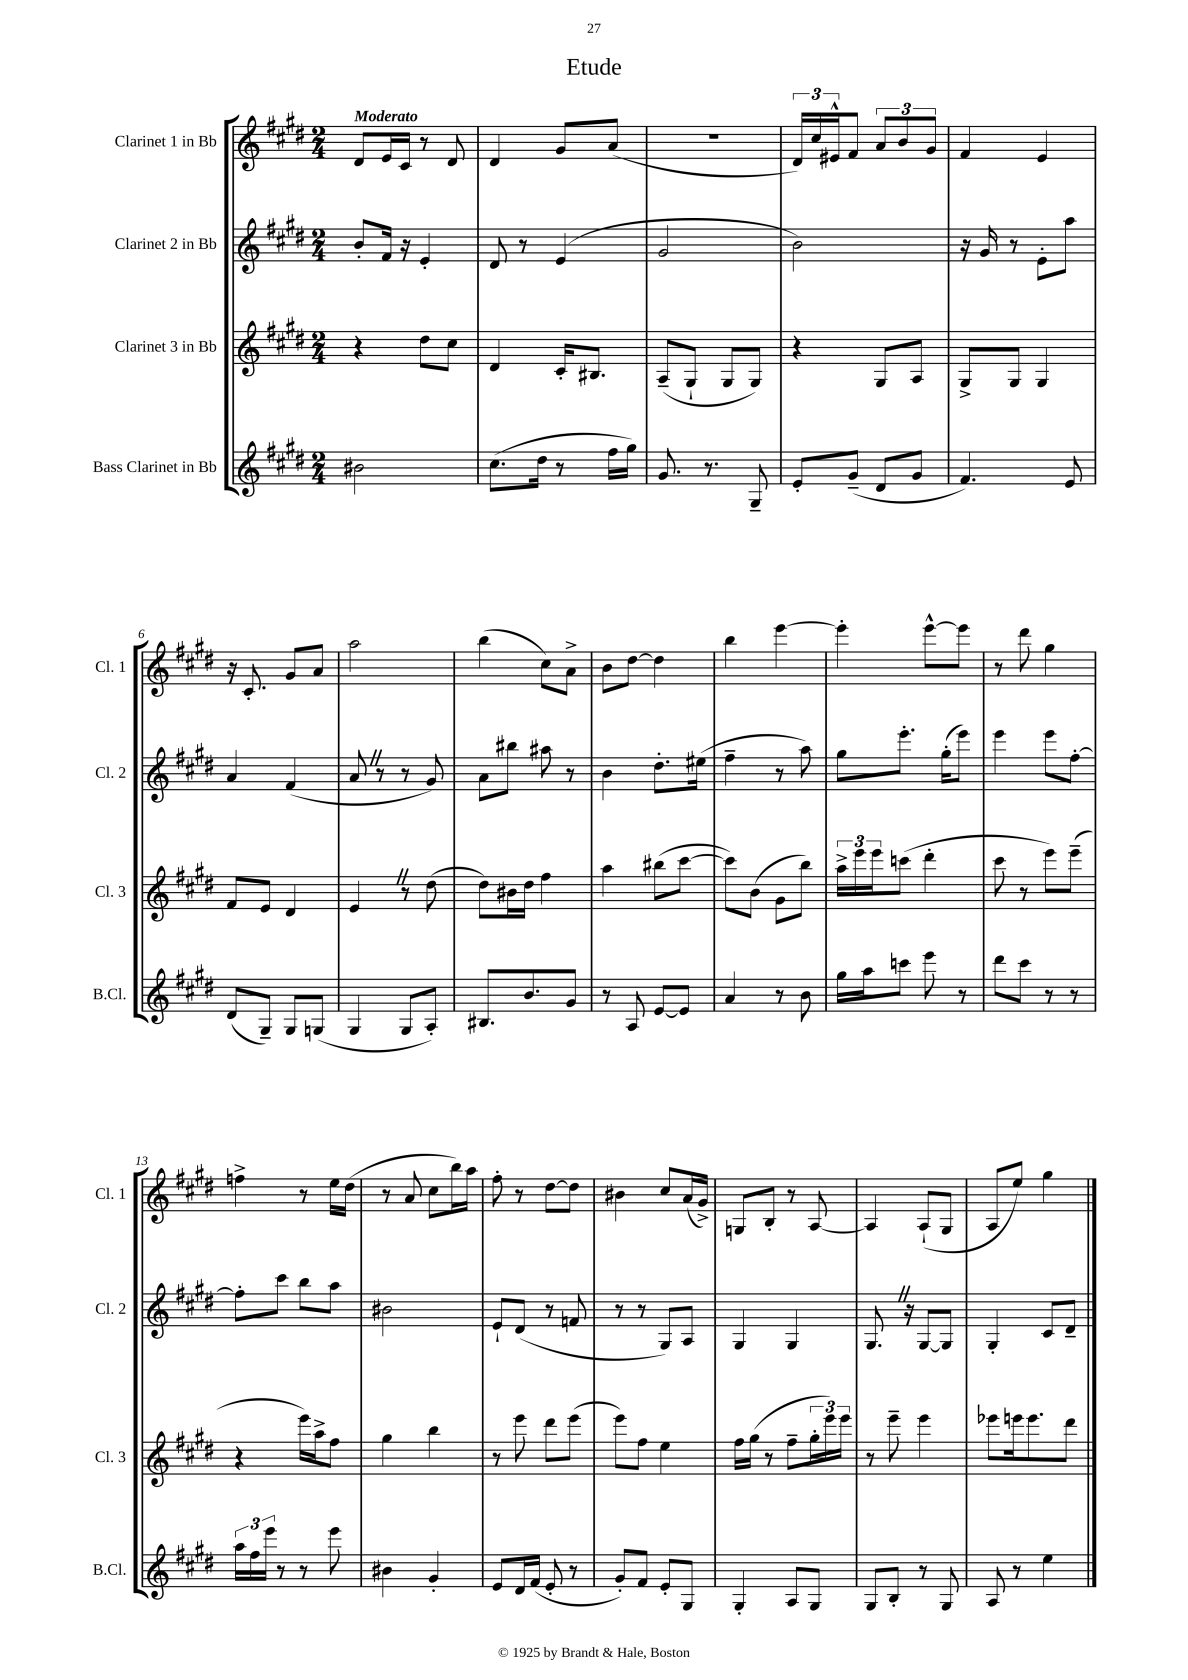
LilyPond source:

\header { title = "Etude" }
<<
\new StaffGroup <<
\new Staff = "s0" \with { instrumentName = "Clarinet 1 in Bb" shortInstrumentName = "Cl. 1" } {
    \clef treble \key e \major \numericTimeSignature \time 2/4 \tempo "Moderato"
    dis'8 e'16 cis'16 r8 dis'8 |
    dis'4 gis'8 a'8( |
    R2 |
    \tuplet 3/2 { dis'16) cis''16 eis'16-^ } fis'8 \tuplet 3/2 { a'8 b'8 gis'8 } |
    fis'4 e'4 |
    r16 cis'8.-. gis'8 a'8 |
    a''2 |
    b''4( cis''8) a'8-> |
    b'8 dis''8~ dis''4 |
    b''4 e'''4~ |
    e'''4-. e'''8~-^ e'''8 |
    r8 dis'''8 gis''4 |
    f''4-> r8 e''16 dis''16( |
    r8 a'8 cis''8 b''16) a''16 |
    fis''8-. r8 dis''8~ dis''8 |
    bis'4 cis''8 a'16( gis'16->) |
    g8 b8-. r8 a8~ |
    a4 a8-!( gis8 |
    a8 e''8) gis''4 \bar "|." |
}
\new Staff = "s1" \with { instrumentName = "Clarinet 2 in Bb" shortInstrumentName = "Cl. 2" } {
    \clef treble \key e \major \numericTimeSignature \time 2/4
    b'8-. fis'16 r16 e'4-. |
    dis'8 r8 e'4( |
    gis'2 |
    b'2) |
    r16 gis'16 r8 e'8-. a''8 |
    a'4 fis'4( |
    a'8 \once \override BreathingSign.text = \markup { \musicglyph "scripts.caesura.straight" } \breathe r8 r8 gis'8) |
    a'8 bis''8 ais''8 r8 |
    b'4 dis''8.-. eis''16( |
    fis''4-- r8 a''8) |
    gis''8 e'''8.-. gis''16-.( e'''8) |
    e'''4 e'''8 fis''8~-. |
    fis''8-. cis'''8 b''8 a''8 |
    bis'2 |
    e'8-! dis'8( r8 f'8 |
    r8 r8 gis8) a8 |
    gis4 gis4 |
    gis8. \once \override BreathingSign.text = \markup { \musicglyph "scripts.caesura.straight" } \breathe r16 gis8~ gis8 |
    gis4-. cis'8 dis'8-- \bar "|." |
}
\new Staff = "s2" \with { instrumentName = "Clarinet 3 in Bb" shortInstrumentName = "Cl. 3" } {
    \clef treble \key e \major \numericTimeSignature \time 2/4
    r4 dis''8 cis''8 |
    dis'4 cis'16-. bis8. |
    a8--( gis8-! gis8 gis8) |
    r4 gis8 a8 |
    gis8-> gis8 gis4 |
    fis'8 e'8 dis'4 |
    e'4 \once \override BreathingSign.text = \markup { \musicglyph "scripts.caesura.straight" } \breathe r8 dis''8( |
    dis''8) bis'16 dis''16 fis''4 |
    a''4 bis''8( cis'''8~ |
    cis'''8) b'8( gis'8 b''8) |
    \tuplet 3/2 { a''16-> e'''16 e'''16 } c'''8( dis'''4-. |
    cis'''8 r8 e'''8) e'''8--( |
    r4 e'''16) a''16-> fis''8 |
    gis''4 b''4 |
    r8 e'''8 dis'''8 e'''8( |
    e'''8) fis''8 e''4 |
    fis''16 gis''16( r8 fis''8-- \tuplet 3/2 { gis''16-. e'''16) e'''16 } |
    r8 e'''8-- e'''4 |
    ees'''8 e'''16 e'''8. dis'''8 \bar "|." |
}
\new Staff = "s3" \with { instrumentName = "Bass Clarinet in Bb" shortInstrumentName = "B.Cl." } {
    \clef treble \key e \major \numericTimeSignature \time 2/4
    bis'2 |
    cis''8.( dis''16 r8 fis''16 gis''16) |
    gis'8. r8. gis8-- |
    e'8-. gis'8--( dis'8 gis'8 |
    fis'4.) e'8 |
    dis'8( gis8--) gis8 g8( |
    gis4 gis8 a8-.) |
    bis8. b'8. gis'8 |
    r8 a8 e'8~ e'8 |
    a'4 r8 b'8 |
    gis''16 a''16 c'''8 e'''8 r8 |
    dis'''8 cis'''8 r8 r8 |
    \tuplet 3/2 { a''16 fis''16 e'''16 } r8 r8 e'''8 |
    bis'4 gis'4-. |
    e'8 dis'16 fis'16( e'8-. r8 |
    gis'8-.) fis'8 e'8-. gis8 |
    gis4-. a8 gis8 |
    gis8 b8-. r8 gis8 |
    a8 r8 e''4 \bar "|." |
}
>>
>>
